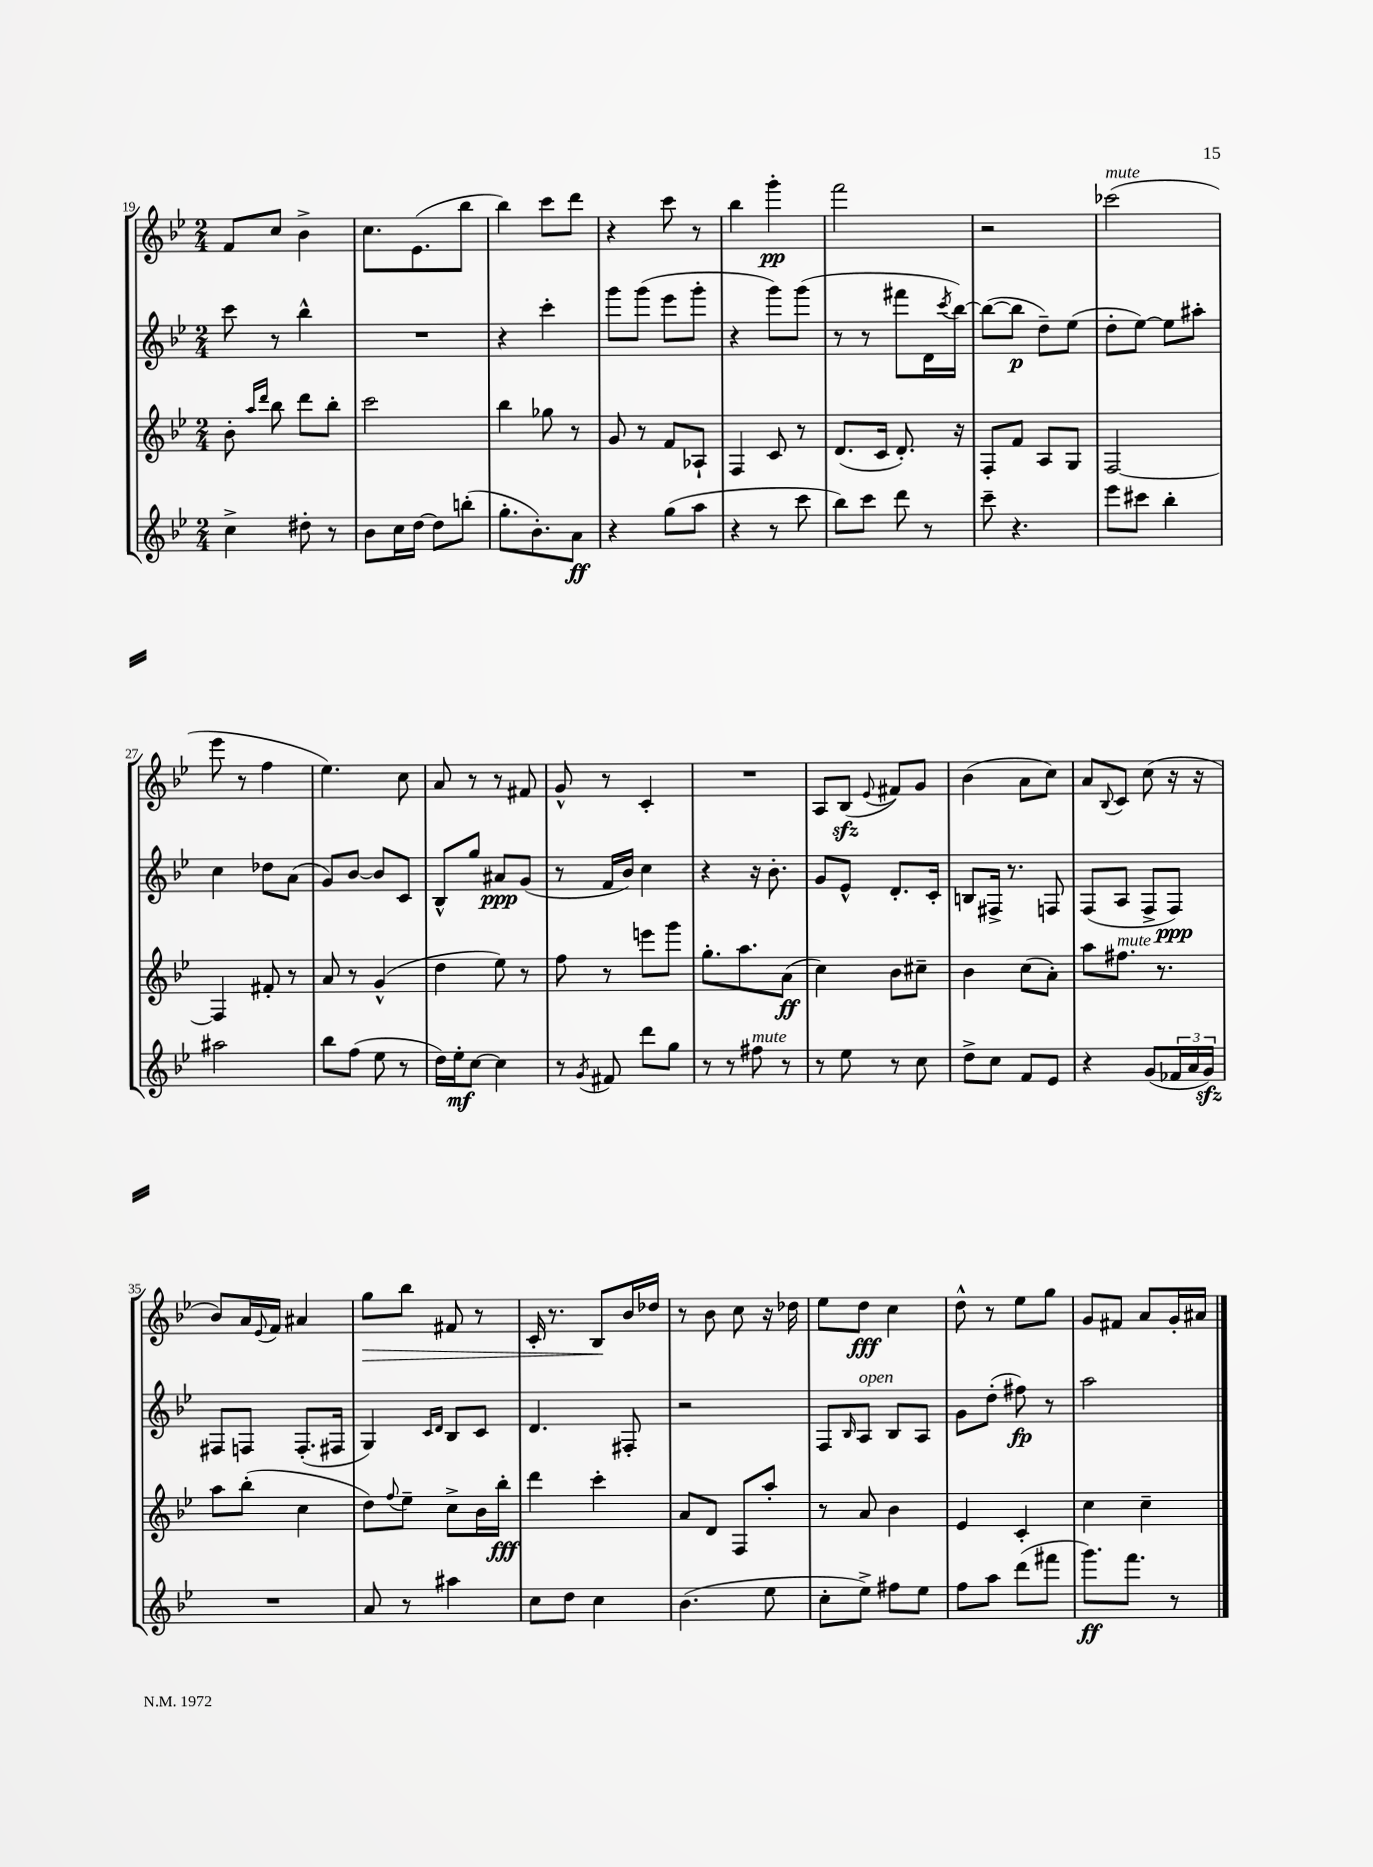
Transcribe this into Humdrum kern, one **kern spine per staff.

**kern	**dynam	**kern	**dynam	**kern	**dynam	**kern	**dynam
*part4	*part4	*part3	*part3	*part2	*part2	*part1	*part1
*staff4	*staff4	*staff3	*staff3	*staff2	*staff2	*staff1	*staff1
*clefG2	*	*clefG2	*	*clefG2	*	*clefG2	*
*k[b-e-]	*	*k[b-e-]	*	*k[b-e-]	*	*k[b-e-]	*
*M2/4	*	*M2/4	*	*M2/4	*	*M2/4	*
=19	=19	=19	=19	=19	=19	=19	=19
4cc^\	.	8b-'\	.	8ccc\	.	8f/L	.
.	.	16qqaa/LL	.	.	.	.	.
.	.	16qqddd/JJ	.	.	.	.	.
.	.	8bb-\	.	8r	.	8cc/J	.
8dd#X'\	.	8ddd\L	.	4bb-^^\	.	4b-^\	.
8r	.	8bb-'\J	.	.	.	.	.
=20	=20	=20	=20	=20	=20	=20	=20
8b-\L	.	2ccc\	.	2r	.	8.cc\L	.
16cc\L	.	.	.	.	.	.	.
[16dd\JJ	.	.	.	.	.	(8.e-\	.
8dd\L]	.	.	.	.	.	.	.
(8bbn'\J	.	.	.	.	.	8bb-\J	.
=21	=21	=21	=21	=21	=21	=21	=21
8.gg'\L	.	4bb-\	.	4r	.	4bb-\)	.
8.b-'\)	.	.	.	.	.	.	.
.	.	8gg-X\	.	4ccc'\	.	8ccc\L	.
8a\J	ff	8r	.	.	.	8ddd\J	.
=22	=22	=22	=22	=22	=22	=22	=22
4r	.	8g/	.	8ggg\L	.	4r	.
.	.	8r	.	(8ggg\J	.	.	.
(8gg\L	.	8f/L	.	8eee-\L	.	8ccc\	.
8aa\J	.	8A-X`/J	.	8ggg'\J	.	8r	.
=23	=23	=23	=23	=23	=23	=23	=23
4r	.	4F/	.	4r	.	4bb-\	.
8r	.	8c/	.	8ggg\L)	.	4ggg'\	pp
8ccc\	.	8r	.	(8ggg\J	.	.	.
=24	=24	=24	=24	=24	=24	=24	=24
8bb-\L)	.	(8.d/L	.	8r	.	2fff\	.
8ccc\J	.	.	.	8r	.	.	.
.	.	16c/Jk	.	.	.	.	.
8ddd\	.	8.d'/)	.	8fff#X\L	.	.	.
8r	.	.	.	16d\L	.	.	.
.	.	.	.	8qccc/	.	.	.
.	.	16r	.	[16bb-\JJ)	.	.	.
=25	=25	=25	=25	=25	=25	=25	=25
8ccc~\	.	8F'/L	.	(8bb-\L_	.	2r	.
4.r	.	8f/J	.	8bb-\J]	p	.	.
.	.	8A/L	.	8dd~\L)	.	.	.
.	.	8G/J	.	(8ee-\J	.	.	.
=26	=26	=26	=26	=26	=26	=26	=26
!	!	!	!	!	!	!LO:TX:a:i:t=mute	!
8eee-\L	.	[2F/	.	8dd'\L	.	(2ccc-X\	.
8ccc#X\J	.	.	.	[8ee-\J)	.	.	.
4bb-'\	.	.	.	8ee-\L]	.	.	.
.	.	.	.	8aa#X'\J	.	.	.
!!LO:LB:g=z
=27	=27	=27	=27	=27	=27	=27	=27
2aa#X\	.	4F/]	.	4cc\	.	8eee-\	.
.	.	.	.	.	.	8r	.
.	.	8f#X'/	.	8dd-X\L	.	4ff\	.
.	.	8r	.	(8a\J	.	.	.
=28	=28	=28	=28	=28	=28	=28	=28
8bb-\L	.	8a/	.	8g/L)	.	4.ee-\)	.
(8ff\J	.	8r	.	[8b-/J	.	.	.
8ee-\	.	(4g^^/	.	8b-/L]	.	.	.
8r	.	.	.	8c/J	.	8cc\	.
=29	=29	=29	=29	=29	=29	=29	=29
16dd\LL)	.	4dd\	.	8B-^^/L	.	8a/	.
16ee-'\J	mf	.	.	.	.	.	.
[8cc\J	.	.	.	8gg/J	.	8r	.
4cc\]	.	8ee-\)	.	8a#X/L	ppp	8r	.
.	.	8r	.	(8g/J	.	8f#X/	.
=30	=30	=30	=30	=30	=30	=30	=30
8r	.	8ff\	.	8r	.	8g^^/	.
8qg/	.	.	.	.	.	.	.
8f#X/	.	8r	.	16f/LL	.	8r	.
.	.	.	.	16b-/JJ)	.	.	.
8ddd\L	.	8eeen\L	.	4cc\	.	4c'/	.
8gg\J	.	8ggg\J	.	.	.	.	.
=31	=31	=31	=31	=31	=31	=31	=31
8r	.	8.gg'\L	.	4r	.	2r	.
8r	.	.	.	.	.	.	.
.	.	8.aa\	.	.	.	.	.
!LO:TX:a:i:t=mute	!	!	!	!	!	!	!
8ff#X\	.	.	.	16r	.	.	.
.	.	.	.	8.b-'\	.	.	.
8r	.	(8a\J	ff	.	.	.	.
=32	=32	=32	=32	=32	=32	=32	=32
8r	.	4cc\)	.	8g/L	.	8A/L	.
8ee-\	.	.	.	8e-^^/J	.	(8B-zz/J	.
.	.	.	.	.	.	8qqe-/	.
8r	.	8b-\L	.	8.d'/L	.	8f#X/L)	.
8cc\	.	8cc#X~\J	.	.	.	8g/J	.
.	.	.	.	16c'/Jk	.	.	.
=33	=33	=33	=33	=33	=33	=33	=33
8dd^\L	.	4b-\	.	8Bn/L	.	(4b-\	.
8cc\J	.	.	.	16F#X^/Jk	.	.	.
.	.	.	.	8.r	.	.	.
8f/L	.	(8cc\L	.	.	.	8a\L	.
8e-/J	.	8a'\J)	.	8Fn/	.	8cc\J)	.
=34	=34	=34	=34	=34	=34	=34	=34
4r	.	8aa\L	.	(8F/L	.	8a/L	.
.	.	.	.	.	.	8qqB-/	.
!	!	!LO:TX:a:i:t=mute	!	!	!	!	!
.	.	8.ff#X\J	.	8A/J	.	8c/J	.
(8g/L	.	.	.	8F^/L	.	(8cc\	.
.	.	8.r	.	.	.	.	.
24f-X/L	.	.	.	8F/J)	ppp	16r	.
24a/	.	.	.	.	.	.	.
.	.	.	.	.	.	16r	.
24gzz/JJ)	.	.	.	.	.	.	.
!!LO:LB:g=z
=35	=35	=35	=35	=35	=35	=35	=35
2r	.	8aa\L	.	8F#X/L	.	8b-/L)	.
.	.	(8bb-'\J	.	8Fn/J	.	16a/L	.
.	.	.	.	.	.	8qqe-/	.
.	.	.	.	.	.	16f/JJ	.
.	.	4cc\	.	(8.F'/L	.	4a#X/	.
.	.	.	.	16F#X/Jk	.	.	.
=36	=36	=36	=36	=36	=36	=36	=36
!	!	!	!	!	!	!	!LO:HP:b
8a/	.	8dd\L)	.	4G/)	.	8gg\L	>
.	.	8qqff/	.	.	.	.	.
8r	.	8ee-~\J	.	.	.	8bb-\J	.
.	.	.	.	16qqc/LL	.	.	.
.	.	.	.	16qqd/JJ	.	.	.
4aa#X\	.	8cc^\L	.	8B-/L	.	8f#X/	.
.	.	16b-\L	.	8c/J	.	8r	.
.	.	16bb-'\JJ	fff	.	.	.	.
=37	=37	=37	=37	=37	=37	=37	=37
8cc\L	.	4ddd\	.	4.d/	.	16c'/	.
.	.	.	.	.	.	8.r	.
8dd\J	.	.	.	.	.	.	.
4cc\	.	4ccc'\	.	.	.	8B-/L	.
.	.	.	.	8F#X'/	.	16b-/L	]
.	.	.	.	.	.	16dd-X/JJ	.
=38	=38	=38	=38	=38	=38	=38	=38
(4.b-\	.	8a/L	.	2r	.	8r	.
.	.	8d/J	.	.	.	8b-\	.
.	.	8F/L	.	.	.	8cc\	.
8ee-\	.	8aa'/J	.	.	.	16r	.
.	.	.	.	.	.	16dd-X\	.
=39	=39	=39	=39	=39	=39	=39	=39
8cc'\L	.	8r	.	8F/L	.	8ee-\L	.
.	.	.	.	16qqB-/	.	.	.
!	!	!	!	!LO:TX:a:i:t=open	!	!	!
8ee-^\J)	.	8a/	.	8A/J	.	8dd\J	fff
8ff#X\L	.	4b-\	.	8B-/L	.	4cc\	.
8ee-\J	.	.	.	8A/J	.	.	.
=40	=40	=40	=40	=40	=40	=40	=40
8ff\L	.	4e-/	.	8g\L	.	8dd^^\	.
8aa\J	.	.	.	(8dd'\J	.	8r	.
(8ddd\L	.	4c'/	.	8ff#X\)	fp	8ee-\L	.
8fff#X\J	.	.	.	8r	.	8gg\J	.
=41	=41	=41	=41	=41	=41	=41	=41
8.ggg\L)	ff	4cc\	.	2aa\	.	8g/L	.
.	.	.	.	.	.	8f#X/J	.
8.fff\J	.	.	.	.	.	.	.
.	.	4cc~\	.	.	.	8a/L	.
8r	.	.	.	.	.	16g'/L	.
.	.	.	.	.	.	16a#X/JJ	.
==	==	==	==	==	==	==	==
*-	*-	*-	*-	*-	*-	*-	*-
